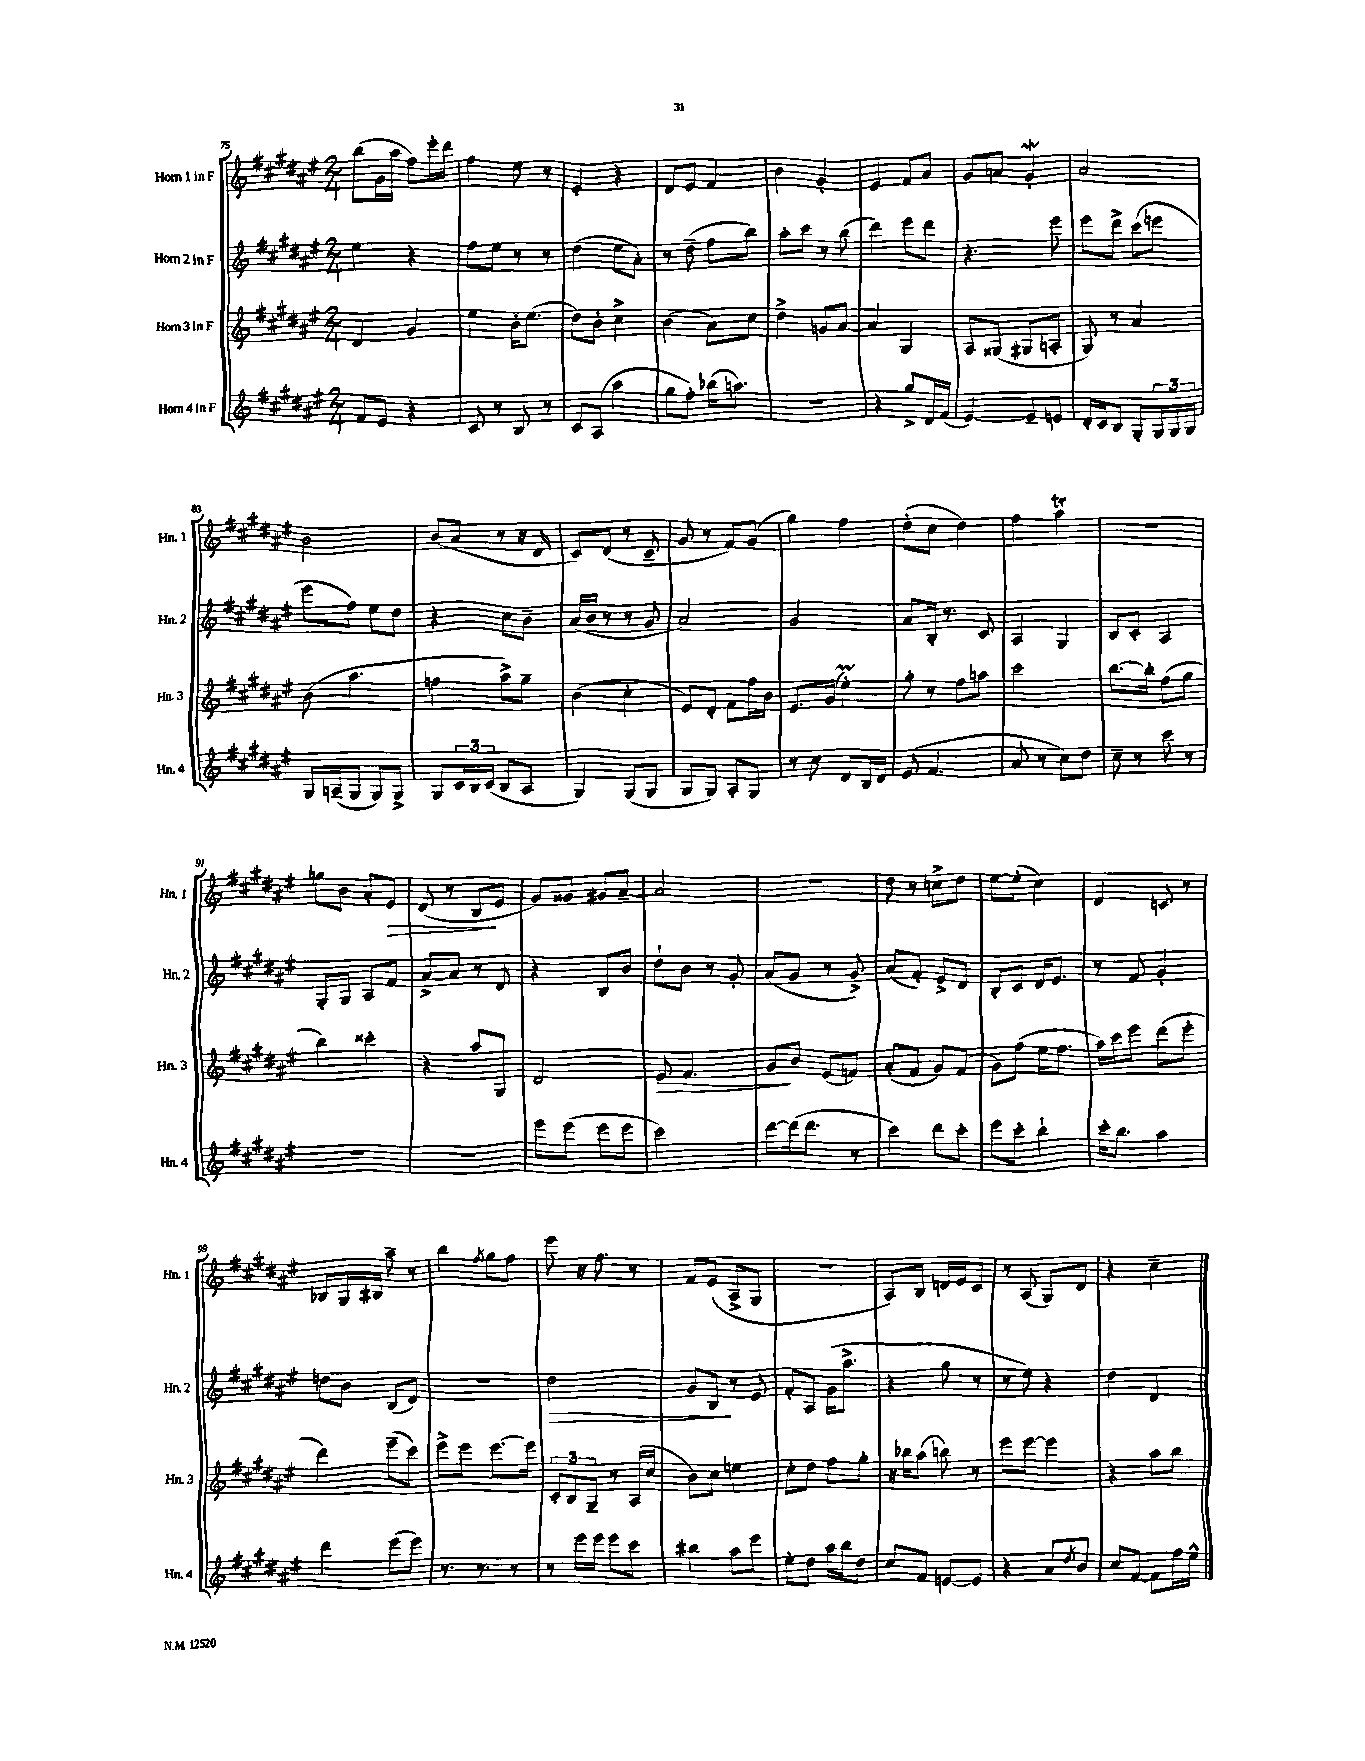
<<
\new StaffGroup <<
\new Staff = "s0" \with { instrumentName = "Horn 1 in F" shortInstrumentName = "Hn. 1" } {
    \clef treble \key fis \major \numericTimeSignature \time 2/4
    b''8( gis'16 ais''16 fis''8) eis'''16-. dis'''16 |
    fis''4 eis''8 r8 |
    eis'4-. r4 |
    dis'8 eis'8 fis'4 |
    b'4 gis'4-. |
    eis'4 fis'8 ais'8 |
    gis'8 a'8 gis'4-.\mordent |
    ais'2 |
    b'2 |
    b'8( ais'8 r8 r16 dis'16 |
    cis'8) dis'8( r8 cis'8-- |
    gis'8 r8 fis'8) gis'8( |
    gis''4) fis''4 |
    dis''8-.( cis''8 dis''4) |
    fis''4 ais''4\trill |
    R2 |
    g''8 b'8 ais'8-. eis'8\> |
    dis'8( r8 b8\! eis'8 |
    gis'8) gisis'8 gis'8 ais'8~-- |
    ais'2 |
    r2 |
    dis''8 r8 c''8-> dis''8 |
    eis''8~ eis''8-.( cis''4) |
    dis'4 c'8 r8 |
    bes8 gis16 bis16 ais''8-- r8 |
    b''4 \acciaccatura { fis''8 } gis''8 fis''8 |
    eis'''8 r16 fis''8. r8 |
    fis'8 eis'8( ais8-> gis8 |
    R2 |
    ais8) b8 d'16 eis'16 cis'8 |
    r8 ais8( gis8) dis'8 |
    r4 cis''4-- \bar "|." |
}
\new Staff = "s1" \with { instrumentName = "Horn 2 in F" shortInstrumentName = "Hn. 2" } {
    \clef treble \key fis \major \numericTimeSignature \time 2/4
    eis''4 r4 |
    fis''8 eis''8 r8 r8 |
    dis''4( eis''8 ais'8-.) |
    r8 dis''8--( fis''8 b''8) |
    ais''8-. cis'''8 r8 b''8( |
    dis'''4) eis'''8 dis'''8 |
    r4. eis'''8 |
    eis'''8 dis'''8-> cis'''8( e'''8 |
    eis'''8 fis''8) eis''8 dis''8 |
    r4 cis''8 b'8-- |
    ais'16( b'16 r8 r8 gis'8 |
    ais'2) |
    gis'2 |
    ais'8 b16-. r8. cis'8 |
    ais4 gis4 |
    b8 cis'8-. ais4 |
    gis8-. gis8 ais8 fis'8 |
    ais'8~-> ais'8 r8 dis'8 |
    r4 b8 b'8 |
    dis''8-! b'8 r8 gis'8-. |
    ais'8( gis'8 r8 gis'8->) |
    ais'8( fis'8-.) eis'8-> dis'8 |
    b8-. cis'8 dis'16 eis'8. |
    r8 fis'8 gis'4-. |
    d''8 b'8 b8( dis'8) |
    r2 |
    dis''2\> |
    gis'8 b8\! r8 eis'8 |
    fis'8-. ais8 gis'16( ais''8.-> |
    r4 gis''8 r8 |
    r8 eis''8) r4 |
    dis''4 dis'4 \bar "|." |
}
\new Staff = "s2" \with { instrumentName = "Horn 3 in F" shortInstrumentName = "Hn. 3" } {
    \clef treble \key fis \major \numericTimeSignature \time 2/4
    dis'4 gis'4 |
    eis''4 b'16-. eis''8.( |
    dis''8) b'8-. cis''4-> |
    b'4( ais'8) cis''8 |
    dis''4-> g'8 ais'8~ |
    ais'4 gis4 |
    ais8 gisis8( gis8 a8-. |
    gis8) r8 ais'4 |
    b'8( ais''4. |
    f''4 ais''8->) gis''8-- |
    b'4( cis''4-. |
    eis'8) dis'8-. fis'8 fis''16 b'16 |
    eis'8. gis'16( eis''4-.\prall) |
    gis''8-. r8 fis''8 a''8 |
    cis'''2 |
    b''8.~ b''16-. fis''8( gis''8 |
    b''4) cisis'''4-. |
    r4 ais''8 gis8 |
    dis'2 |
    eis'8\> fis'4. |
    gis'8\! b'8 eis'8( f'8) |
    ais'8-.( fis'8 gis'8) fis'8( |
    gis'8) fis''8( eis''16 fis''8. |
    ais''16) cis'''16 eis'''8 dis'''8( eis'''8-. |
    dis'''4) eis'''8--( cis'''8) |
    eis'''8-> eis'''8 eis'''8.~ eis'''16 |
    \tuplet 3/2 { cis'8-. b8 gis8-- } r8 ais16( cis''16 |
    b'8) cis''8 e''4 |
    cis''8-. dis''8 fis''8 gis''8-. |
    r16 bes''16 ais''8( b''8) r8 |
    eis'''8 eis'''8~ eis'''4 |
    r4 ais''8 b''8 \bar "|." |
}
\new Staff = "s3" \with { instrumentName = "Horn 4 in F" shortInstrumentName = "Hn. 4" } {
    \clef treble \key fis \major \numericTimeSignature \time 2/4
    fis'8 eis'8 r4 |
    cis'8 r8 b8 r8 |
    cis'8 ais8( ais''4 |
    gis''8 fis''8-.) bes''16( a''8.) |
    R2 |
    r4 gis''8-> dis'16 fis'16( |
    eis'4~) eis'8-- e'8 |
    dis'16-. cis'16 b8 gis8-. \tuplet 3/2 { gis16 gis16 gis16 } |
    gis16 a16--( gis8 gis8) gis8-> |
    gis8 \tuplet 3/2 { cis'16 b16 cis'16( } b8 ais8 |
    gis4) gis8( gis8 |
    gis8 gis8) ais8-. gis8 |
    r8 cis''8 dis'8 b16 dis'16 |
    eis'8( fis'4. |
    ais'8 r8 cis''8) dis''8 |
    cis''8-- r8 cis'''8 r8 |
    r2 |
    r2 |
    eis'''8 eis'''8( eis'''8 eis'''8 |
    cis'''2) |
    dis'''8~ dis'''16( dis'''8. r8 |
    cis'''4) dis'''8 cis'''8-. |
    eis'''8 cis'''8-. b''4-! |
    cis'''16-. b''8. ais''4 |
    dis'''4 eis'''8( eis'''8) |
    r8. r8. r8 |
    r8 eis'''16 eis'''16 eis'''8 cis'''8 |
    bis''4 ais''8 eis'''8 |
    eis''8-. dis''8 ais''16 b''16 dis''8 |
    cis''8 fis'8 e'8~ e'8 |
    r4 ais'8 \acciaccatura { dis''8 } b'8 |
    cis''8 fis'8~ fis'8 fis''16 eis''16-^ \bar "|." |
}
>>
>>
\layout { \context { \Score currentBarNumber = #75 } }
